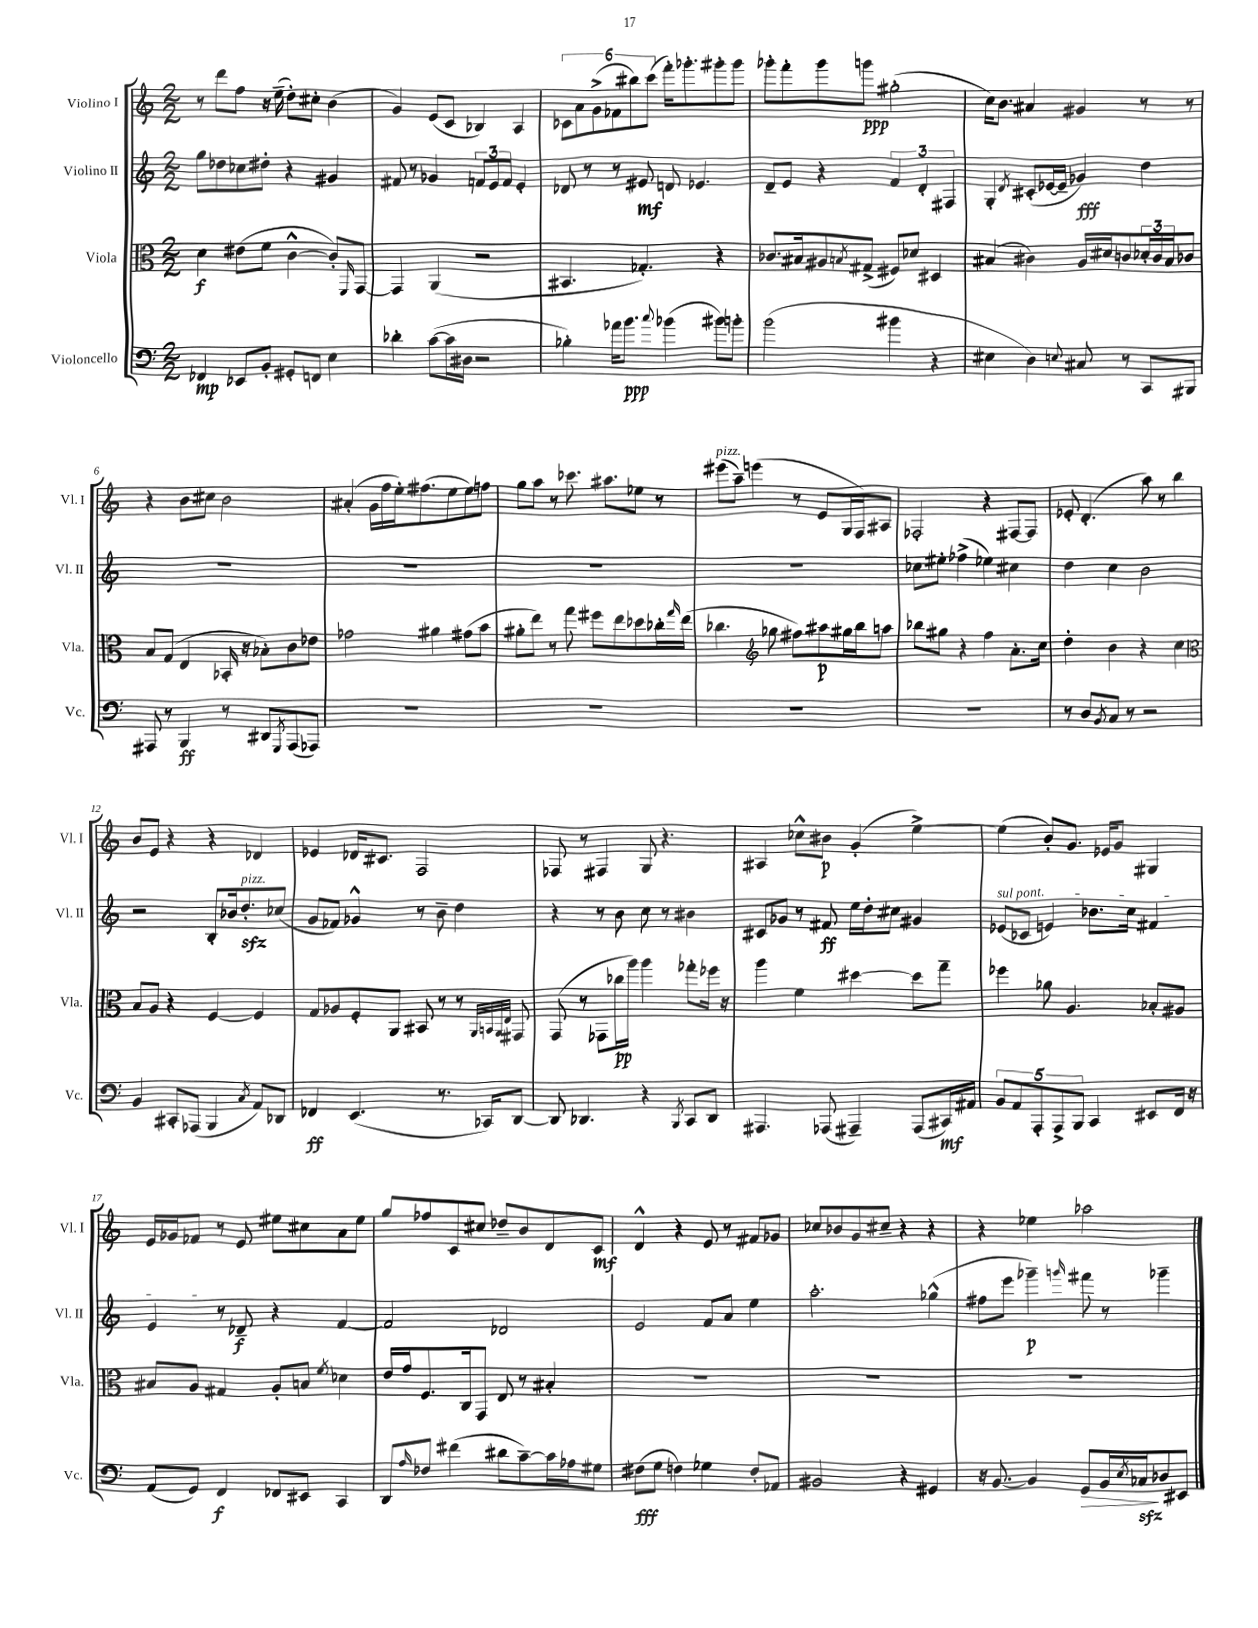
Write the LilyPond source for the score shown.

<<
\new StaffGroup <<
\new Staff = "s0" \with { instrumentName = "Violino I" shortInstrumentName = "Vl. I" } {
    \clef treble \key c \major \numericTimeSignature \time 2/2
    r8 d'''8 f''8 r16 e''16--( d''8-.) cis''8-. b'4( |
    g'4) e'8( c'8 bes4) a4 |
    \tuplet 6/4 { ces'8 a'8 g'8->( fes'8 bis''8) c'''8( } f'''16-.) ges'''8.-. gis'''8-. gis'''8 |
    ges'''8-. f'''8-. ges'''8 g'''8\ppp gis''2-.( |
    c''16) b'8. ais'4 gis'4 r8 r8 |
    r4 b'8 cis''8 b'2 |
    ais'4-.( g'16 f''16 e''16-.) fis''8.( e''8 e''8) f''8 |
    g''8 a''8 r8 ces'''8. ais''8. ees''8 r8 |
    eis'''8^\markup { \italic "pizz." }( a''8--) e'''4( r8 e'8 g16 f16) ais8 |
    fes2-. r4 fis8~ fis8 |
    ees'8-. d'4.-.( a''8) r8 b''4 |
    b'8 e'8 r4 r4 des'4 |
    ees'4 des'16 cis'8. f2 |
    fes8 r8 fis4 g8 r4. |
    ais4 ces''8-^ bis'8\p g'4-.( e''4~->) |
    e''4( b'8-.) g'8. ees'16 g'8 gis4 |
    e'16 ges'16 fes'8 r8 e'8 eis''8 cis''8 a'8 eis''8 |
    g''8 fes''8 c'8 cis''8 des''8-- b'8 d'8 c'8\mf |
    d'4-^ r4 e'8 r8 fis'8 ges'8 |
    ces''8 bes'8 g'8 cis''8-- r4 r4 |
    r4 ees''4 aes''2 \bar "|." |
}
\new Staff = "s1" \with { instrumentName = "Violino II" shortInstrumentName = "Vl. II" } {
    \clef treble \key c \major \numericTimeSignature \time 2/2
    g''8 des''8 ces''8 dis''8-. r4 gis'4 |
    fis'8 r8 ges'4 \tuplet 3/2 { f'8 e'8 f'8 } e'4-. |
    des'8 r8 r8 eis'8\mf d'8 ees'4. |
    d'8-- e'8 r4 \tuplet 3/2 { f'4 d'4-. fis4 } |
    g4-. \acciaccatura { d'8 } cis'8-.( ees'16~ ees'16-- ges'4\fff) d''4 |
    R1 |
    R1 |
    R1 |
    R1 |
    ces''8 eis''8-. fes''4->( ees''4) cis''4 |
    d''4 c''4 b'2 |
    r2 b8-. bes'16 d''8.-.\sfz^\markup { \italic "pizz." } ces''8( |
    g'8 fes'8) ges'4-^ r8 b'8-- d''4 |
    r4 r8 b'8 c''8 r8 bis'4 |
    cis'8 ges'8 r8 fis'8\ff e''16 d''16-. cis''8 gis'4 |
    \once \override TextSpanner.bound-details.left.text = \markup { \italic "sul pont." } ees'8\startTextSpan( ces'8 e'4) bes'8. c''16 fis'4 |
    e'4\stopTextSpan r8 des'8--\f r4 f'4~ |
    f'2 des'2 |
    e'2 f'8 a'8 e''4 |
    a''2.-. ges''4-^( |
    fis''8 e'''8 ges'''4--\p) \grace { g'''16 } fis'''8 r8 ges'''4-- \bar "|." |
}
\new Staff = "s2" \with { instrumentName = "Viola" shortInstrumentName = "Vla." } {
    \clef alto \key c \major \numericTimeSignature \time 2/2
    d'4\f eis'8( f'8 c'4~-^ c'8-.) \grace { f,16 } g,8~ |
    g,4 a,4( r2 |
    bis,4. ges4.-.) r4 |
    ces'8. bis16 ais8 \acciaccatura { b8 } gis8->( fis8) des'8 dis4 |
    bis4( cis'4) a16 dis'16 c'8 \tuplet 3/2 { des'16-. c'16 bis16 } ces'8 |
    b8 g8( e4 bes,16-. r16 bes8-.) c'8 ees'8 |
    ges'2 ais'4 gis'8( b'8 |
    ais'8-. e''8) r8 g''8 fis''8 e''8 des''8 ces''16-. \grace { g''16 } e''16( |
    ces''4. \clef treble ges''8 fis''8) ais''8\p gis''16 b''16 a''8 |
    bes''8 gis''8 r4 f''4 a'8.-. c''16 |
    d''4-. b'4 r4 c''4 |
    \clef alto b8 a8 r4 f4~ f4 |
    g8 aes8 f8-. a,8 bis,8 r8 r8 \grace { a,32 b,32 a,32 e32 } gis,8 |
    g,8( r8 ges,8 ces''16\pp a''16) a''4 ges''8-. fes''16 r16 |
    a''4 f'4 dis''4~ dis''8 g''8-- |
    fes''4 aes'8 a4. bes8-. ais8 |
    bis8 a8 gis4 a8-. b8 \acciaccatura { f'8 } des'4 |
    e'16 g'16 f8. c16 g,8 e8 r8 bis4-. |
    R1 |
    R1 |
    R1 \bar "|." |
}
\new Staff = "s3" \with { instrumentName = "Violoncello" shortInstrumentName = "Vc." } {
    \clef bass \key c \major \numericTimeSignature \time 2/2
    fes,4\mp ees,8 b,8-. gis,8-. f,8 e4 |
    des'4-. c'8~( c'16 dis16 r2 |
    bes4-.) aes'16 b'8.\ppp \appoggiatura { c''8 } bes'4( bis'8) b'8-. |
    b'2( bis'4 r4 |
    eis4 d4) \appoggiatura { e8 } cis8 r8 c,8 bis,,8 |
    ais,,8 r8 b,,4\ff r8 dis,8 \acciaccatura { g,,8 } ais,,8( aes,,8) |
    R1 |
    R1 |
    R1 |
    R1 |
    r8 d8 \acciaccatura { b,8 } c8 r8 r2 |
    b,4 cis,8-. aes,,8( b,,4 \acciaccatura { c8 } a,8) des,8 |
    fes,4\ff e,4.( r8. ces,16) d,8~ |
    d,8 des,4. r4 \acciaccatura { b,,8 } c,8 des,8 |
    ais,,4. aes,,8( ais,,4--) ais,,8( cis,16\mf) ais,16 |
    \tuplet 5/4 { b,8 a,8 a,,8-. a,,8-> b,,8 } c,4 eis,8 f,16 r16 |
    a,8( g,8) f,4\f fes,8 eis,8 c,4 |
    d,8 \grace { a16 } fes8 fis'4( dis'8 c'8~--) c'16 aes16 gis8 |
    fis8\fff( g8 f4) ges4 f8-. aes,8 |
    bis,2 r4 gis,4 |
    r16 b,8.~ b,4 g,8\> b,16 \acciaccatura { e8 } ces16\sfz\! des8 eis,8 \bar "|." |
}
>>
>>
